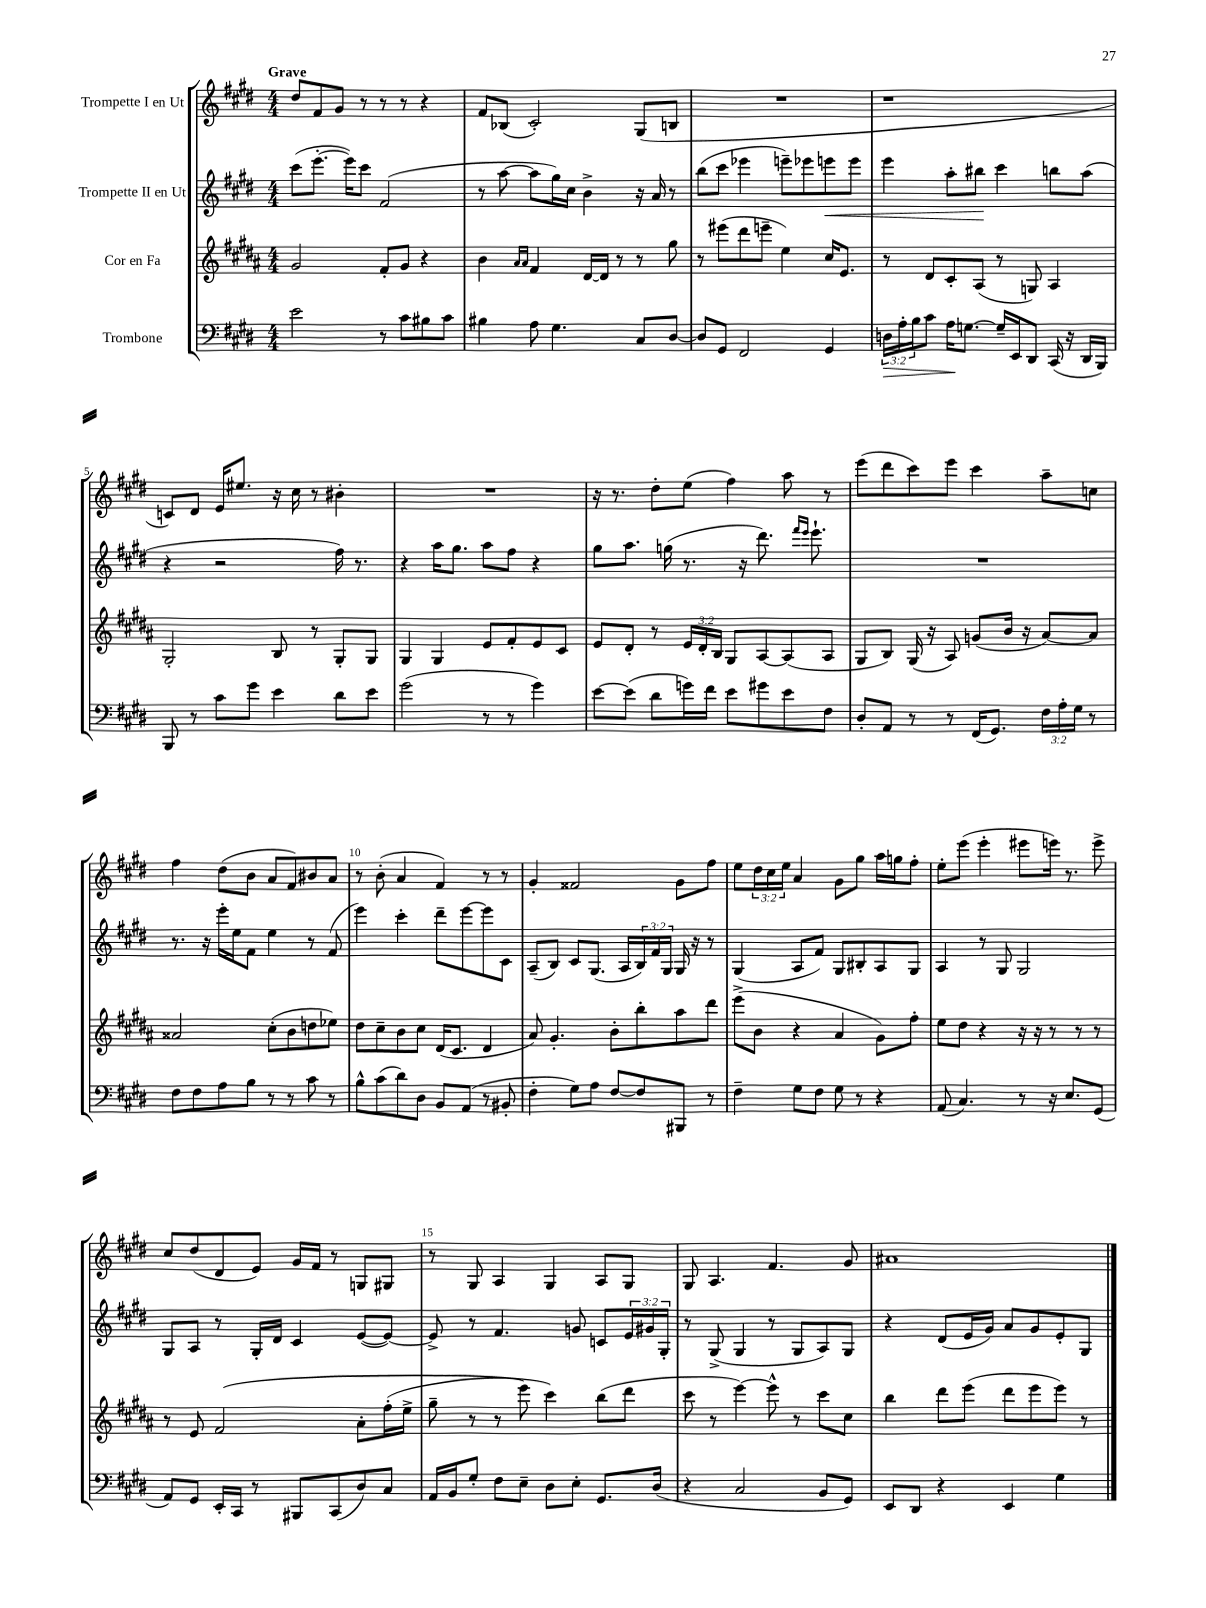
<<
\new StaffGroup <<
\new Staff = "s0" \with { instrumentName = "Trompette I en Ut" } {
    \clef treble \key e \major \numericTimeSignature \time 4/4 \override Staff.TupletNumber.text = #tuplet-number::calc-fraction-text \tempo "Grave"
    dis''8 fis'8 gis'8 r8 r8 r8 r4 |
    fis'8 bes8( cis'2-.) gis8( b8 |
    R1 |
    r1 |
    c'8) dis'8 e'16 eis''8. r16 cis''16 r8 bis'4-. |
    R1 |
    r16 r8. dis''8-. e''8( fis''4) a''8 r8 |
    e'''8( dis'''8 cis'''8) e'''8 cis'''4 a''8-- c''8 |
    fis''4 dis''8( b'8 a'8 fis'8) bis'8 a'8 |
    r8 b'8-.( a'4 fis'4) r8 r8 |
    gis'4-. fisis'2 gis'8 fis''8 |
    e''8 \tuplet 3/2 { dis''16 cis''16 e''16 } a'4 gis'8 gis''8 a''16 g''16 fis''8-. |
    e''8-. e'''8( e'''4-. eis'''8 e'''16) r8. e'''8-> |
    cis''8 dis''8( dis'8 e'8) gis'16 fis'16 r8 g8 gis8 |
    r8 gis8 a4 gis4 a8 gis8 |
    gis8 a4. fis'4. gis'8 |
    ais'1 \bar "|." |
}
\new Staff = "s1" \with { instrumentName = "Trompette II en Ut" } {
    \clef treble \key e \major \numericTimeSignature \time 4/4 \override Staff.TupletNumber.text = #tuplet-number::calc-fraction-text
    cis'''8( e'''8.~-. e'''16) cis'''8 fis'2( |
    r8 a''8~ a''8 gis''16) cis''16 b'4-> r16 a'16 r8 |
    b''8( cis'''8 ees'''4 e'''8--) ees'''8 e'''8\< e'''8 |
    e'''4 a''8-. bis''8\! cis'''4 b''8 a''8( |
    r4 r2 fis''16) r8. |
    r4 a''16 gis''8. a''8 fis''8 r4 |
    gis''8 a''8. g''16( r8. r16 dis'''8.) \grace { fis'''16 e'''16 } e'''8.-! |
    R1 |
    r8. r16 e'''16-. e''16 fis'8 e''4 r8 fis'8( |
    e'''4) cis'''4-. dis'''8-- e'''8~ e'''8 cis'8 |
    a8--( b8) cis'8 gis8.( a16 \tuplet 3/2 { b16) fis'16 gis16 } gis16 r16 r8 |
    gis4( a8 fis'8) gis8 bis8-. a8 gis8 |
    a4 r8 gis8 gis2 |
    gis8 a8 r8 gis16-. dis'16 cis'4 e'8~( e'8~) |
    e'8-> r8 fis'4. g'8 c'8 \tuplet 3/2 { e'16 gis'16 gis16-. } |
    r8 gis8->( gis4 r8 gis8 a8) gis8 |
    r4 dis'8( e'16 gis'16) a'8 gis'8 e'8-. gis8 \bar "|." |
}
\new Staff = "s2" \with { instrumentName = "Cor en Fa" } {
    \clef treble \key b \major \numericTimeSignature \time 4/4 \override Staff.TupletNumber.text = #tuplet-number::calc-fraction-text
    gis'2 fis'8-. gis'8 r4 |
    b'4 \grace { ais'16 ais'16 } fis'4 dis'16~ dis'16 r8 r8 gis''8 |
    r8 eis'''8( dis'''8 e'''8-- e''4) cis''16 e'8. |
    r8 dis'8 cis'8-. ais8( r8 g8) ais4 |
    gis2-. b8 r8 gis8-. gis8 |
    gis4 gis4 e'8 fis'8-. e'8 cis'8 |
    e'8 dis'8-. r8 \tuplet 3/2 { e'16 dis'16-. b16 } gis8 ais8~ ais8( ais8 |
    gis8 b8) gis16( r16 ais8) g'8( b'16 r16 ais'8~) ais'8 |
    aisis'2 cis''8-.( b'8 d''8 ees''8) |
    dis''8 cis''8-- b'8 cis''8 dis'16( cis'8. dis'4 |
    ais'8) gis'4.-. b'8-. b''8-. ais''8 dis'''8 |
    e'''8->( b'8 r4 ais'4 gis'8) fis''8-. |
    e''8 dis''8 r4 r16 r16 r8 r8 r8 |
    r8 e'8 fis'2\( ais'8-. fis''16-.( e''16-> |
    gis''8-- r8 r8 e'''8) cis'''4\) b''8( dis'''8 |
    cis'''8 r8 e'''4~) e'''8-^ r8 cis'''8 cis''8 |
    b''4 dis'''8 e'''8( dis'''8 e'''8 e'''8) r8 \bar "|." |
}
\new Staff = "s3" \with { instrumentName = "Trombone" } {
    \clef bass \key e \major \numericTimeSignature \time 4/4 \override Staff.TupletNumber.text = #tuplet-number::calc-fraction-text
    e'2 r8 cis'8 bis8 cis'8 |
    bis4 a8 gis4. cis8 dis8~ |
    dis8 gis,8 fis,2 gis,4 |
    \tuplet 3/2 { d16\> a16-. b16 } cis'8 a16\! g8.~ g16-- e,16 dis,8 cis,16( r16 dis,16 b,,16) |
    b,,8 r8 cis'8 gis'8 e'4 dis'8 e'8 |
    gis'2( r8 r8 gis'4) |
    e'8~ e'8( dis'8 g'16) fis'16 e'8 gis'8 e'8 fis8 |
    dis8-. a,8 r8 r8 fis,16( gis,8.) \tuplet 3/2 { fis16 a16-. gis16 } r8 |
    fis8 fis8 a8 b8 r8 r8 cis'8 r8 |
    b8-^ cis'8( dis'8) dis8 b,8 a,8( r8 bis,8-. |
    fis4-. gis8) a8 fis8~ fis8 bis,,8 r8 |
    fis4-- gis8 fis8 gis8 r8 r4 |
    a,8( cis4.) r8 r16 e8. gis,8( |
    a,8) gis,8 e,16-. cis,16 r8 bis,,8 cis,8( dis8) cis8 |
    a,16 b,16 gis8-. fis8 e8-- dis8 e8-. gis,8. dis16( |
    r4 cis2 b,8 gis,8) |
    e,8 dis,8 r4 e,4 gis4 \bar "|." |
}
>>
>>
\layout { \context { \Score \override BarNumber.break-visibility = ##(#f #t #t) barNumberVisibility = #(every-nth-bar-number-visible 5) } }
